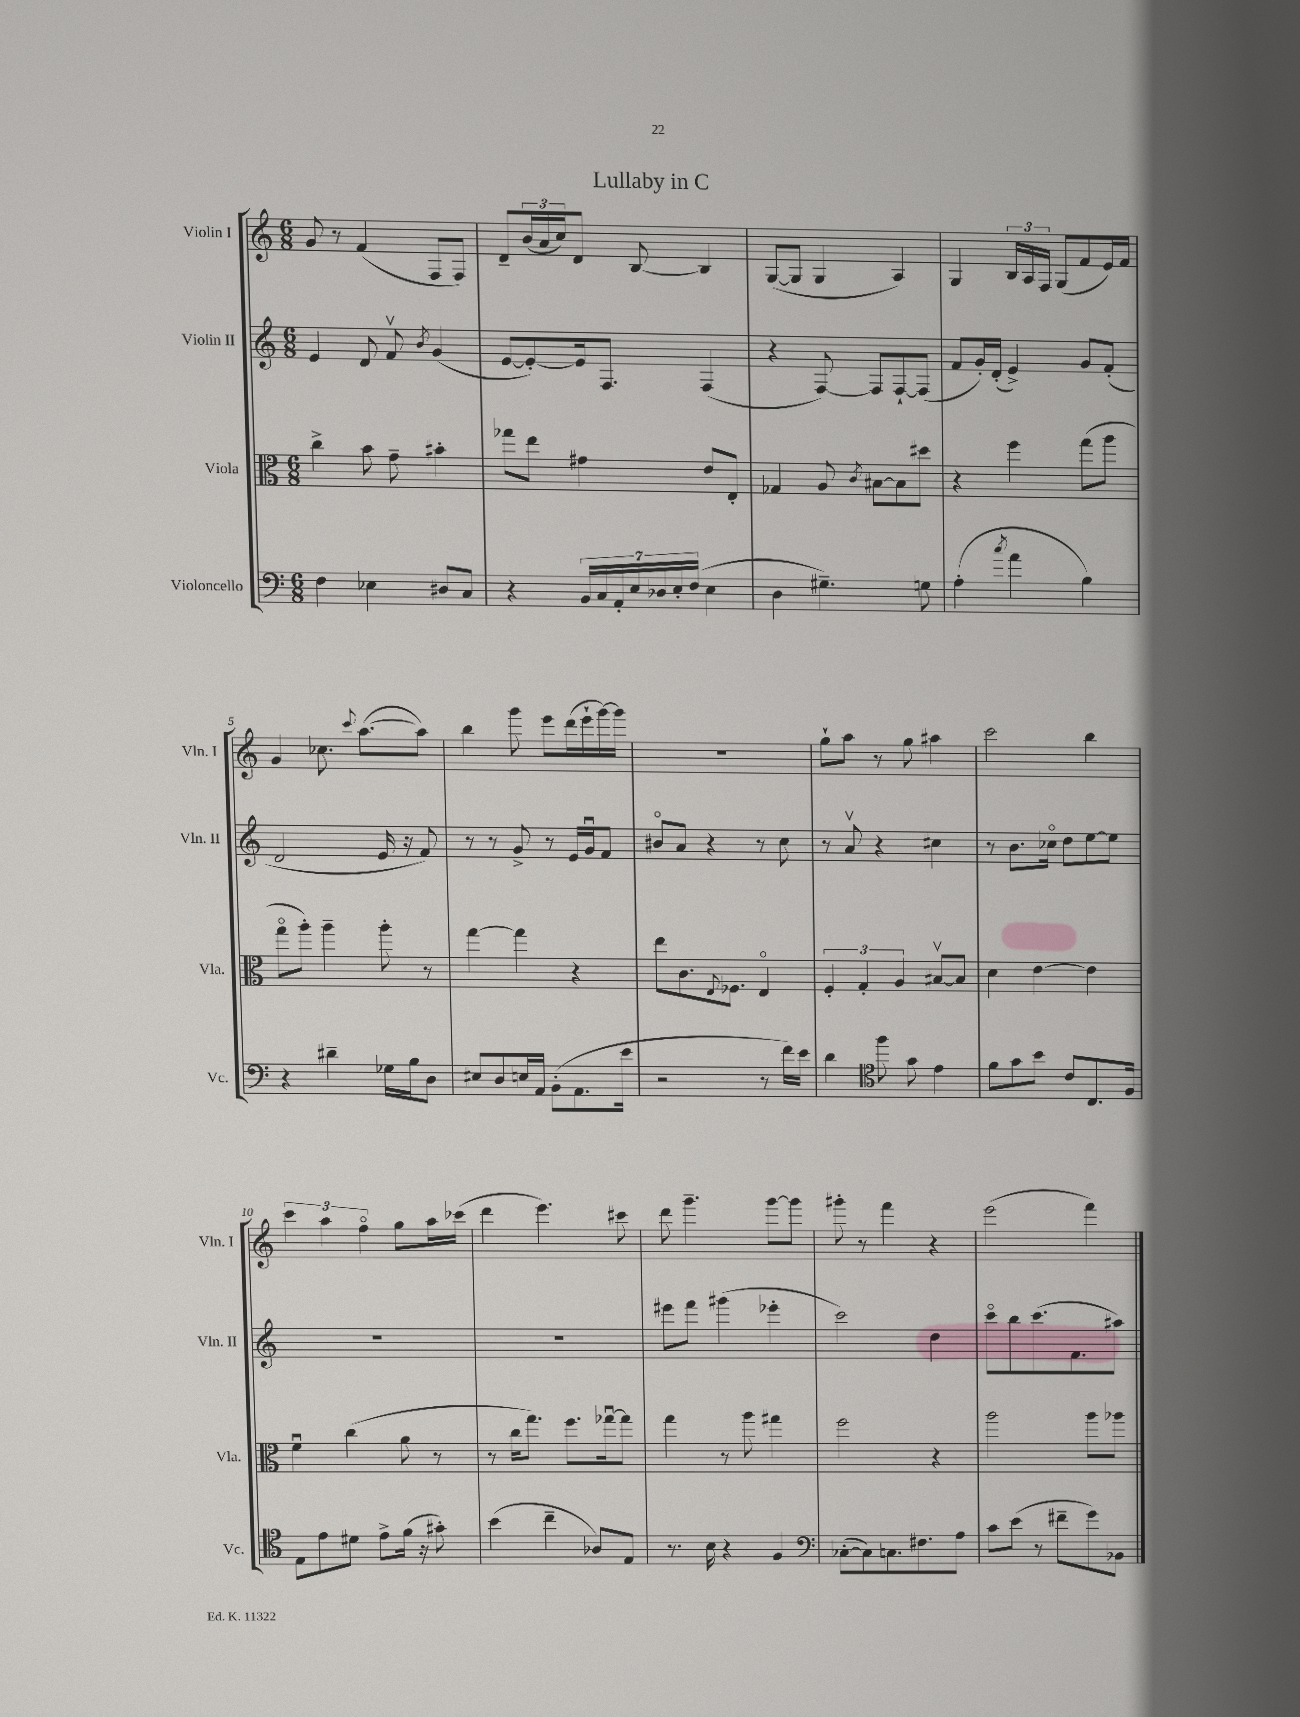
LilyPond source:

\header { title = "Lullaby in C" }
<<
\new StaffGroup <<
\new Staff = "s0" \with { instrumentName = "Violin I" shortInstrumentName = "Vln. I" } {
    \clef treble \key c \major \numericTimeSignature \time 6/8
    g'8 r8 f'4( f8 f8) |
    d'8-- \tuplet 3/2 { b'16( a'16 c''16) } d'8 b8~ b4 |
    g8~( g8 g4 a4) |
    g4 \tuplet 3/2 { b16 a16 f16 } g8( f'8 e'16) f'16 |
    g'4 ces''8. \appoggiatura { c'''8 } a''8.~( a''8) |
    b''4 g'''8 e'''8 d'''16( e'''16-! g'''16~) g'''16 |
    R2. |
    g''8-! a''8 r8 g''8 ais''4 |
    c'''2 b''4 |
    \tuplet 3/2 { c'''4 a''4 f''4\flageolet } g''8 a''16 ces'''16( |
    d'''4 e'''4.) cis'''8 |
    d'''8 g'''4.-- g'''8~ g'''8 |
    gis'''8-. r8 f'''4 r4 |
    e'''2( f'''4) \bar "|." |
}
\new Staff = "s1" \with { instrumentName = "Violin II" shortInstrumentName = "Vln. II" } {
    \clef treble \key c \major \numericTimeSignature \time 6/8
    e'4 d'8 f'8\upbow \acciaccatura { b'8 } g'4( |
    e'8~ e'8~-.) e'16 f8. f4( |
    r4 f8~) f8 f8~-! f8( |
    f'8 g'16-.) d'16-.( e'4->) g'8 f'8-.( |
    d'2 e'16 r16 f'8) |
    r8 r8 g'8-> r8 e'16 g'16\downbow f'8 |
    bis'8\flageolet a'8 r4 r8 c''8 |
    r8 a'8\upbow r4 cis''4 |
    r8 b'8. ces''16\flageolet d''8 e''8~ e''8 |
    R2. |
    R2. |
    eis'''8 f'''8 gis'''4( ees'''4-. |
    c'''2) d''4 |
    c'''8\flageolet b''8 c'''8.( f'8. ais''8) \bar "|." |
}
\new Staff = "s2" \with { instrumentName = "Viola" shortInstrumentName = "Vla." } {
    \clef alto \key c \major \numericTimeSignature \time 6/8
    c''4-> b'8 g'8-- bis'4-. |
    ges''8 e''8 gis'4 e'8 e8-. |
    ges4 a8 \acciaccatura { c'8 } bis8~ bis8 dis''8 |
    r4 f''4 g''8( a''8 |
    g''8\flageolet a''8-.) a''4-- a''8-. r8 |
    g''4~ g''4 r4 |
    e''8 c'8. \appoggiatura { e8 } fes8. e4\flageolet |
    \tuplet 3/2 { f4-. g4-. a4 } bis8~\upbow bis8 |
    d'4 e'4~ e'4 |
    f'4\downbow c''4( a'8 r8 |
    r8 c''16 g''8.) f''8. ges''16~\downbow ges''8 |
    g''4 r8 a''8 gis''4 |
    f''2 r4 |
    a''2 a''8 aes''8 \bar "|." |
}
\new Staff = "s3" \with { instrumentName = "Violoncello" shortInstrumentName = "Vc." } {
    \clef bass \key c \major \numericTimeSignature \time 6/8
    f4 ees4 dis8 c8 |
    r4 \tuplet 7/4 { b,16 c16 a,16-. e16 des16 e16-. f16( } e4 |
    d4 gis4.--) g8 |
    a4-.( \acciaccatura { c''8 } a'4 b4) |
    r4 dis'4-- ges16 b16 d8 |
    eis8 d8 e16 a,16 b,8-.( a,8. e'16 |
    r2 r8 f'16) e'16 |
    d'4 \clef tenor f''8 g'8 e'4 |
    f'8 g'8 b'8 c'8 c8. f16 |
    e8 e'8 dis'8 e'8-> f'16( r16 gis'8-.) |
    b'4( c''4-- aes8) e8 |
    r8. b16 r4 f4 |
    \clef bass ces8~-.( ces8) c8. fis8. a8 |
    c'8 e'8( r8 fis'8-- g'8) bes,8 \bar "|." |
}
>>
>>
